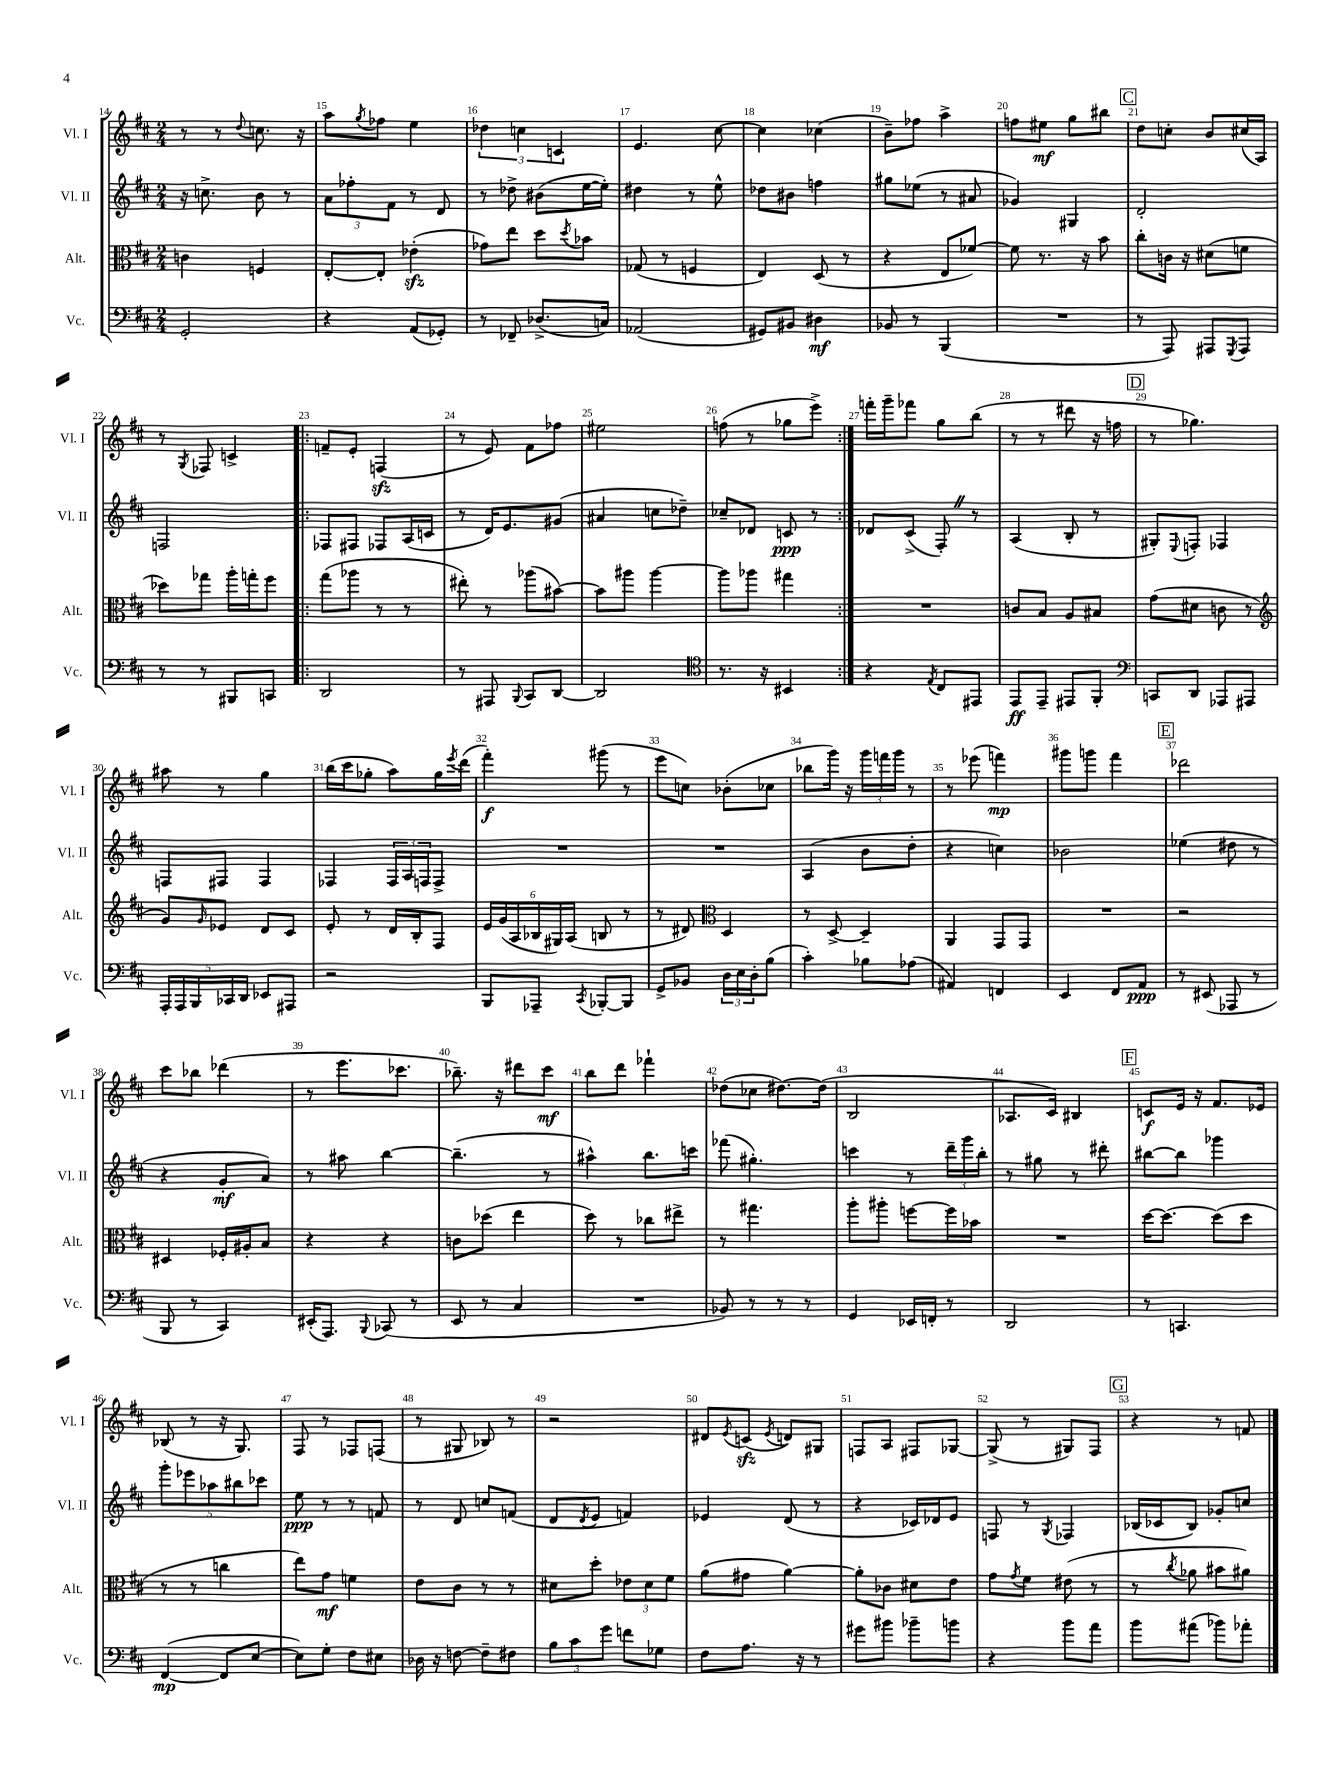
<<
\new StaffGroup <<
\new Staff = "s0" \with { instrumentName = "Vl. I" shortInstrumentName = "Vl. I" } {
    \clef treble \key d \major \numericTimeSignature \time 2/4
    r8 r8 \appoggiatura { d''8 } c''8. r16 |
    a''8 \acciaccatura { g''8 } fes''8 e''4 |
    \tuplet 3/2 { des''4 c''4 c'4 } |
    e'4. cis''8~ |
    cis''4 ces''4( |
    b'8--) fes''8 a''4-> |
    f''8 eis''8\mf g''8 bis''8 |
    \mark \markup { \box "C" } d''8 c''8-. b'8 cis''16( a16) |
    r8 \acciaccatura { g8 } fes8 c'4-> |
    \repeat volta 2 { f'8-- e'8-. f4\sfz( |
    r8 e'8) fis'8 fes''8 |
    eis''2 |
    f''8( r8 ges''8 e'''8->) | }
    f'''16-. g'''16-- fes'''8 g''8 b''8( |
    r8 r8 dis'''8 r16 f''16 |
    \mark \markup { \box "D" } r8 ges''4.) |
    ais''8 r8 g''4 |
    b''16( cis'''16 ges''8-. a''8) ges''16 \acciaccatura { e'''8 } d'''16( |
    fis'''4-.\f) gis'''8( r8 |
    e'''8 c''8) bes'8-.( ces''8 |
    bes''8 g'''16) r16 \tuplet 3/2 { g'''16 f'''16 g'''16 } r8 |
    r8 ees'''8( f'''4\mp) |
    gis'''8 g'''8 fis'''4 |
    \mark \markup { \box "E" } des'''2 |
    cis'''8 bes''8 des'''4( |
    r8 e'''8. ces'''8. |
    bes''8.--) r16 dis'''8 cis'''8\mf |
    b''8 d'''8 fes'''4-! |
    des''8( ces''8 dis''8.~) dis''16( |
    b2 |
    aes8. cis'16) bis4 |
    \mark \markup { \box "F" } c'8\f e'16 r16 fis'8. ees'16 |
    bes8( r8 r16 g8.) |
    fis8 r8 fes8 f8( |
    r8 gis8 bes8) r8 |
    r2 |
    dis'8 \acciaccatura { e'8 } c'8\sfz( \acciaccatura { e'8 } d'8) gis8 |
    f8 a8 fis8 ges8~ |
    ges8->( r8 gis8) fis8 |
    \mark \markup { \box "G" } r4 r8 f'8 \bar "|." |
}
\new Staff = "s1" \with { instrumentName = "Vl. II" shortInstrumentName = "Vl. II" } {
    \clef treble \key d \major \numericTimeSignature \time 2/4
    r16 c''8.-> b'8 r8 |
    \tuplet 3/2 { a'8 fes''8-. fis'8 } r8 d'8 |
    r8 des''8-> bis'8( e''16~ e''16-.) |
    dis''4 r8 e''8-^ |
    des''8 bis'8 f''4 |
    gis''8 ees''8( r8 ais'8 |
    ges'4) gis4 |
    \mark \markup { \box "C" } d'2-. |
    f2 |
    \repeat volta 2 { fes8 fis8 fes8 a16( c'16 |
    r8 d'16) e'8. gis'8( |
    ais'4 c''8 des''8--) |
    ces''8-- des'8 c'8\ppp r8 | }
    des'8 cis'8->( fis8-.) \once \override BreathingSign.text = \markup { \musicglyph "scripts.caesura.straight" } \breathe r8 |
    a4( b8-. r8 |
    \mark \markup { \box "D" } gis8-.) \appoggiatura { e8 } f8-. fes4 |
    f8 fis8 fis4 |
    fes4 \tuplet 3/2 { fes16 a16 f16 } f8-> |
    R2 |
    R2 |
    a4( b'8 d''8-. |
    r4 c''4) |
    bes'2 |
    \mark \markup { \box "E" } ees''4( dis''8 r8 |
    r4 g'8-.\mf a'8) |
    r8 ais''8 b''4~ |
    b''4.--( r8 |
    ais''4-^) b''8. c'''16 |
    fes'''8( gis''4.-.) |
    c'''4 r8 \tuplet 3/2 { d'''16-- g'''16 b''16-. } |
    r8 gis''8 r8 dis'''8-. |
    \mark \markup { \box "F" } bis''8~ bis''8 ges'''4 |
    \tuplet 5/4 { g'''8-. ees'''8 aes''8 bis''8 ces'''8 } |
    e''8\ppp r8 r8 f'8 |
    r8 d'8 c''8 f'8( |
    d'8 \acciaccatura { d'8 } e'8 f'4) |
    ees'4 d'8( r8 |
    r4 ces'16) des'16 e'8 |
    f8 r8 \acciaccatura { g8 } fes4 |
    \mark \markup { \box "G" } bes16( ces'16 bes8) ges'8-. c''8 \bar "|." |
}
\new Staff = "s2" \with { instrumentName = "Alt." shortInstrumentName = "Alt." } {
    \clef alto \key d \major \numericTimeSignature \time 2/4
    c'4 f4 |
    e8~-. e8-. ees'4-.\sfz( |
    ges'8) e''8 d''8 \acciaccatura { d''8 } bes'8 |
    ges8( r8 f4 |
    e4) d8( r8 |
    r4 e8 fes'8~) |
    fes'8 r8. r16 b'8 |
    \mark \markup { \box "C" } cis''8-. c'16 r16 dis'8( f'8 |
    des''8) ges''8 a''16-. g''16-. fis''8 |
    \repeat volta 2 { g''8( aes''8 r8 r8 |
    eis''8-.) r8 aes''8( bis'8~) |
    bis'8 ais''8 ais''4~ |
    ais''8 aes''8 gis''4 | }
    R2 |
    c'8 b8 a8 bis8 |
    \mark \markup { \box "D" } g'8( dis'8 c'8 r8 |
    \clef treble g'8) \grace { g'16 } ees'8 d'8 cis'8 |
    e'8-. r8 d'16 b16-. fis8 |
    \tuplet 6/4 { e'16 g'16( a16 bes16 gis16) a16( } b8 r8 |
    r8 dis'8) \clef alto d4 |
    r8 d8~-> d4-- |
    a,4 g,8 g,8 |
    R2 |
    \mark \markup { \box "E" } r2 |
    dis4 fes16-. ais16-. b8 |
    r4 r4 |
    c'8 des''8( e''4 |
    d''8) r8 ces''8 eis''8-> |
    r8 gis''4. |
    a''8-. ais''8-. f''8~ f''16 bes'16 |
    R2 |
    \mark \markup { \box "F" } d''16~ d''8.~ d''8( d''8 |
    r8 r8 c''4 |
    e''8) g'8\mf f'4 |
    e'8 cis'8 r8 r8 |
    dis'8 d''8-. \tuplet 3/2 { ees'8 dis'8 fis'8 } |
    a'8( gis'8 a'4~) |
    a'8-. ces'8 dis'8 e'8 |
    g'8 \acciaccatura { g'8 } fis'8 eis'8( r8 |
    \mark \markup { \box "G" } r8 \acciaccatura { cis''8 } aes'8 bis'8 ais'8) \bar "|." |
}
\new Staff = "s3" \with { instrumentName = "Vc." shortInstrumentName = "Vc." } {
    \clef bass \key d \major \numericTimeSignature \time 2/4
    g,2-. |
    r4 a,8( ges,8-.) |
    r8 fes,8-- des8.->( c16) |
    aes,2( |
    gis,8) bis,8 dis4\mf |
    bes,8 r8 b,,4( |
    R2 |
    \mark \markup { \box "C" } r8 a,,8) ais,,8 \acciaccatura { g,,8 } ais,,8 |
    r8 r8 bis,,8 c,8 |
    \repeat volta 2 { d,2 |
    r8 ais,,8 \appoggiatura { b,,8 } cis,8 d,8~ |
    d,2 |
    \clef tenor r8. r16 bis,4 | }
    r4 \acciaccatura { e8 } cis8 eis,8 |
    e,8\ff e,8-- eis,8 fis,8-. |
    \mark \markup { \box "D" } \clef bass c,8 d,8 aes,,8 ais,,8 |
    \tuplet 5/4 { a,,16-. a,,16 b,,16 ces,16 d,16 } ees,8 ais,,8 |
    r2 |
    b,,8 aes,,8-- \acciaccatura { cis,8 } bes,,8~-. bes,,8 |
    g,8-> bes,8 \tuplet 3/2 { d16 e16 d16-. } b8( |
    cis'4-.) bes8 aes8( |
    ais,4) f,4 |
    e,4 fis,8 a,8\ppp |
    \mark \markup { \box "E" } r8 eis,8( aes,,8 r8 |
    b,,8 r8 cis,4) |
    eis,16-.( a,,8.) \appoggiatura { b,,8 } ces,8( r8 |
    e,8 r8 cis4 |
    R2 |
    bes,8) r8 r8 r8 |
    g,4 ees,16 f,16-. r8 |
    d,2 |
    \mark \markup { \box "F" } r8 c,4. |
    fis,4~\mp( fis,8 e8~ |
    e8) g8-. fis8 eis8 |
    des16 r16 f8~ f8-- fis8 |
    \tuplet 3/2 { b8 cis'8 g'8 } f'8 ges8 |
    fis8 a8. r16 r8 |
    gis'8 bis'8 bes'8-- b'8 |
    r4 b'8 a'8 |
    \mark \markup { \box "G" } b'8 ais'8( bes'8) aes'8-. \bar "|." |
}
>>
>>
\layout { \context { \Score currentBarNumber = #14 \override BarNumber.break-visibility = ##(#f #t #t) barNumberVisibility = #all-bar-numbers-visible } }
